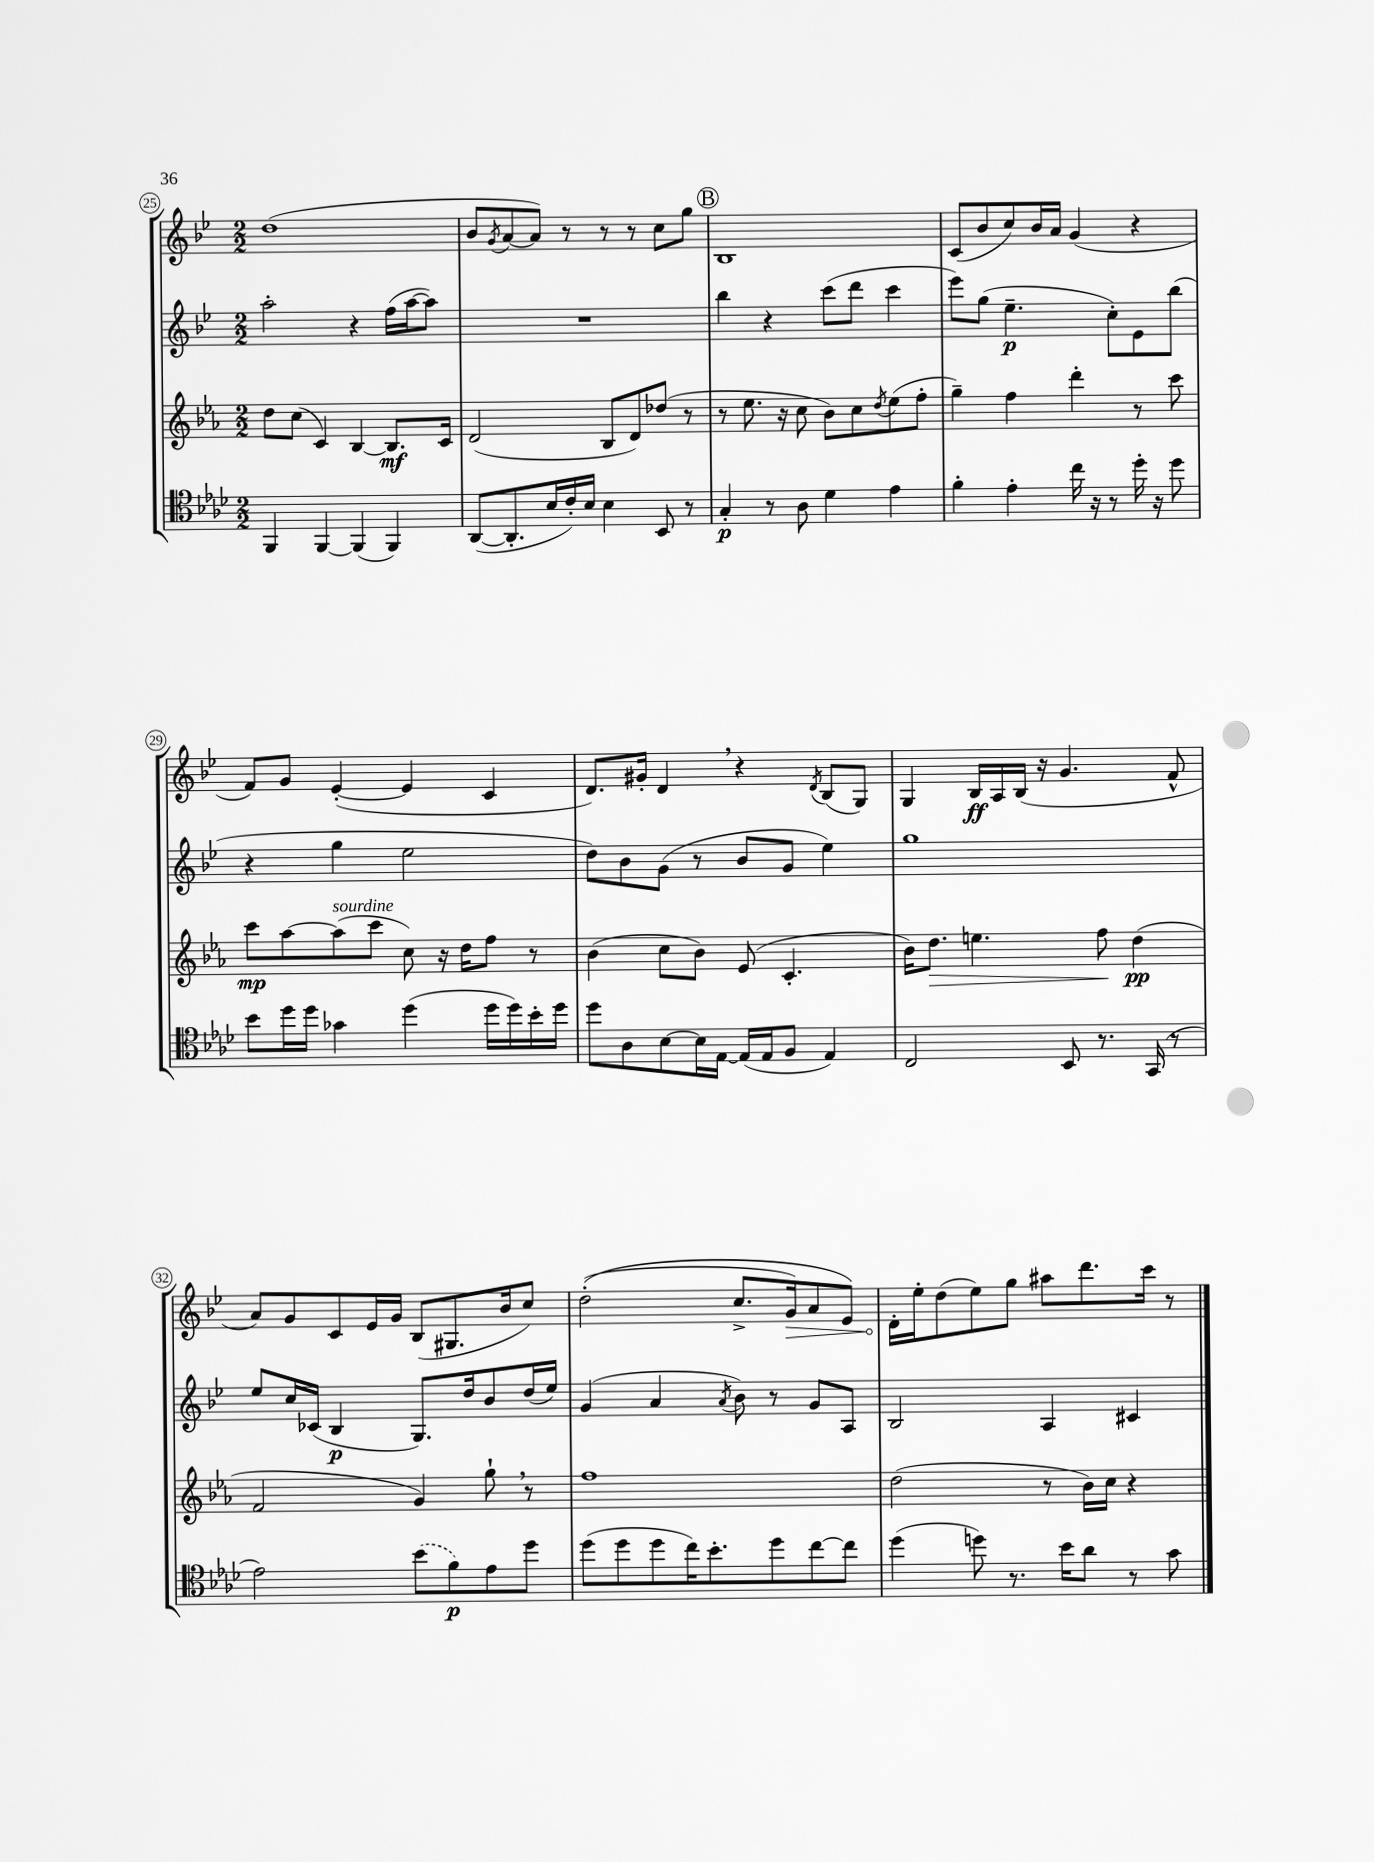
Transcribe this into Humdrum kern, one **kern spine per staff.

**kern	**kern	**kern	**kern
*staff4	*staff3	*staff2	*staff1
*clefC4	*clefG2	*clefG2	*clefG2
*k[b-e-a-d-]	*k[b-e-a-]	*k[b-e-]	*k[b-e-]
*M2/2	*M2/2	*M2/2	*M2/2
4FF/	8dd\L	2aa'\	(1dd
.	(8cc\J	.	.
[4FF/	4c/)	.	.
(4FF/]	[4B-/	4r	.
4FF/)	8.B-/]L	(16ff\LL	.
.	.	[16aa\J	.
.	.	8aa\]J)	.
.	16c/Jk	.	.
=	=	=	=
([8AA-/L	(2d/	1r	8b-/L
.	.	.	8qg/
8.AA-'/]	.	.	[8a/
.	.	.	8a/]J)
16B-/L	.	.	.
16c'/)	.	.	8r
16B-/JJ	.	.	.
4B-\	8B-/L	.	8r
.	8d/)	.	8r
8BB-/	(8dd-/J	.	8cc\L
8r	8r	.	8gg\J
=	=	=	=
4G'/	8r	4bb-\	1B-
.	8.ee-\	.	.
8r	.	4r	.
.	16r	.	.
8A-\	8cc\	.	.
4d-\	8b-\L)	(8ccc\L	.
.	8cc\	8ddd\J	.
.	8qdd/	.	.
4e-\	(8ee-\	4ccc\	.
.	8ff'\J	.	.
=	=	=	=
4f'\	4gg~\)	8eee-\L)	(8c/L
.	.	(8gg\J	8b-/
4e-'\	4ff\	4.ee-~\	8cc/)
.	.	.	16b-/L
.	.	.	16a/JJ
16cc\	4ddd'\	.	(4g/
16r	.	.	.
8r	.	8cc'\L)	.
16dd-'\	8r	8e-\	4r
16r	.	.	.
8dd-\	8ccc\	(8bb-\J	.
=	=	=	=
8b-\L	8ccc\L	4r	8f/L)
16dd-\L	[8aa-\	.	8g/J
16dd-\JJ	.	.	.
4g-\	(8aa-\]	4gg\	([4e-'/
.	8ccc\J	.	.
(4dd-\	8cc\)	2ee-\	4e-/]
.	16r	.	.
.	16dd\LK	.	.
16dd-\LL	8ff\J	.	4c/
16dd-\)	.	.	.
16b-'\	8r	.	.
16dd-\JJ	.	.	.
=	=	=	=
8dd-\L	(4b-\	8dd\L)	8.d/L)
8A-\	.	8b-\	.
.	.	.	16g#'/Jk
[8B-\	8cc\L	(8g\J	4d/
16B-\]L	8b-\J)	8r	.
[16E-\JJ	.	.	.
(16E-/]LL	(8e-/	8b-/L	4r
16E-/J	.	.	.
8F/J	4.c'/	8g/J	.
.	.	.	8qd/
4E-/)	.	4ee-\)	(8B-/L
.	.	.	8G/J)
=	=	=	=
2C/	16b-\LK)	1gg	4G/
.	8.dd\J	.	.
.	4.ee\	.	16B-/LL
.	.	.	16A/
.	.	.	(16B-/JJ
.	.	.	16r
8BB-/	.	.	4.g/
8.r	8ff\	.	.
.	(4dd\	.	.
(16GG/	.	.	.
8r	.	.	8f^^/
=	=	=	=
2e-\)	2f/	8ee-/L	8a/L)
.	.	16cc/L	8g/
.	.	(16c-/JJ	.
.	.	4B-/	8c/
.	.	.	16e-/L
.	.	.	16g/JJ
(8b-\L	4g/)	8.G/L)	(8B-/L
8f\)	.	.	8.G#/
.	.	16dd/k	.
8e-\	8gg`\	8b-/	.
.	.	.	16b-/k
8dd-\J	8r	(16dd/L	8cc/J)
.	.	16ee-/JJ)	.
=	=	=	=
(8dd-\L	1ff	(4g/	&((2dd'\
8dd-\	.	.	.
8dd-\	.	4a/	.
16cc\K)	.	.	.
8.b-'\	.	.	.
.	.	8qa/	.
.	.	8b-\)	8.cc^/L
8dd-\	.	8r	.
.	.	.	16g/k)
[8cc\	.	8g/L	8a/
8cc\]J	.	8A/J	8e-/J&)
=	=	=	=
(4dd-\	(2dd\	2B-/	16d'\LL
.	.	.	16ee-'\J
.	.	.	(8dd\
8dd\)	.	.	8ee-\)
8.r	.	.	8gg\J
.	8r	4A/	8aa#\L
16b-\LK	.	.	.
8a-\J	16b-\LL)	.	8.ddd\
.	16cc\JJ	.	.
8r	4r	4c#/	.
.	.	.	16ccc\Jk
8g\	.	.	8r
==	==	==	==
*-	*-	*-	*-
